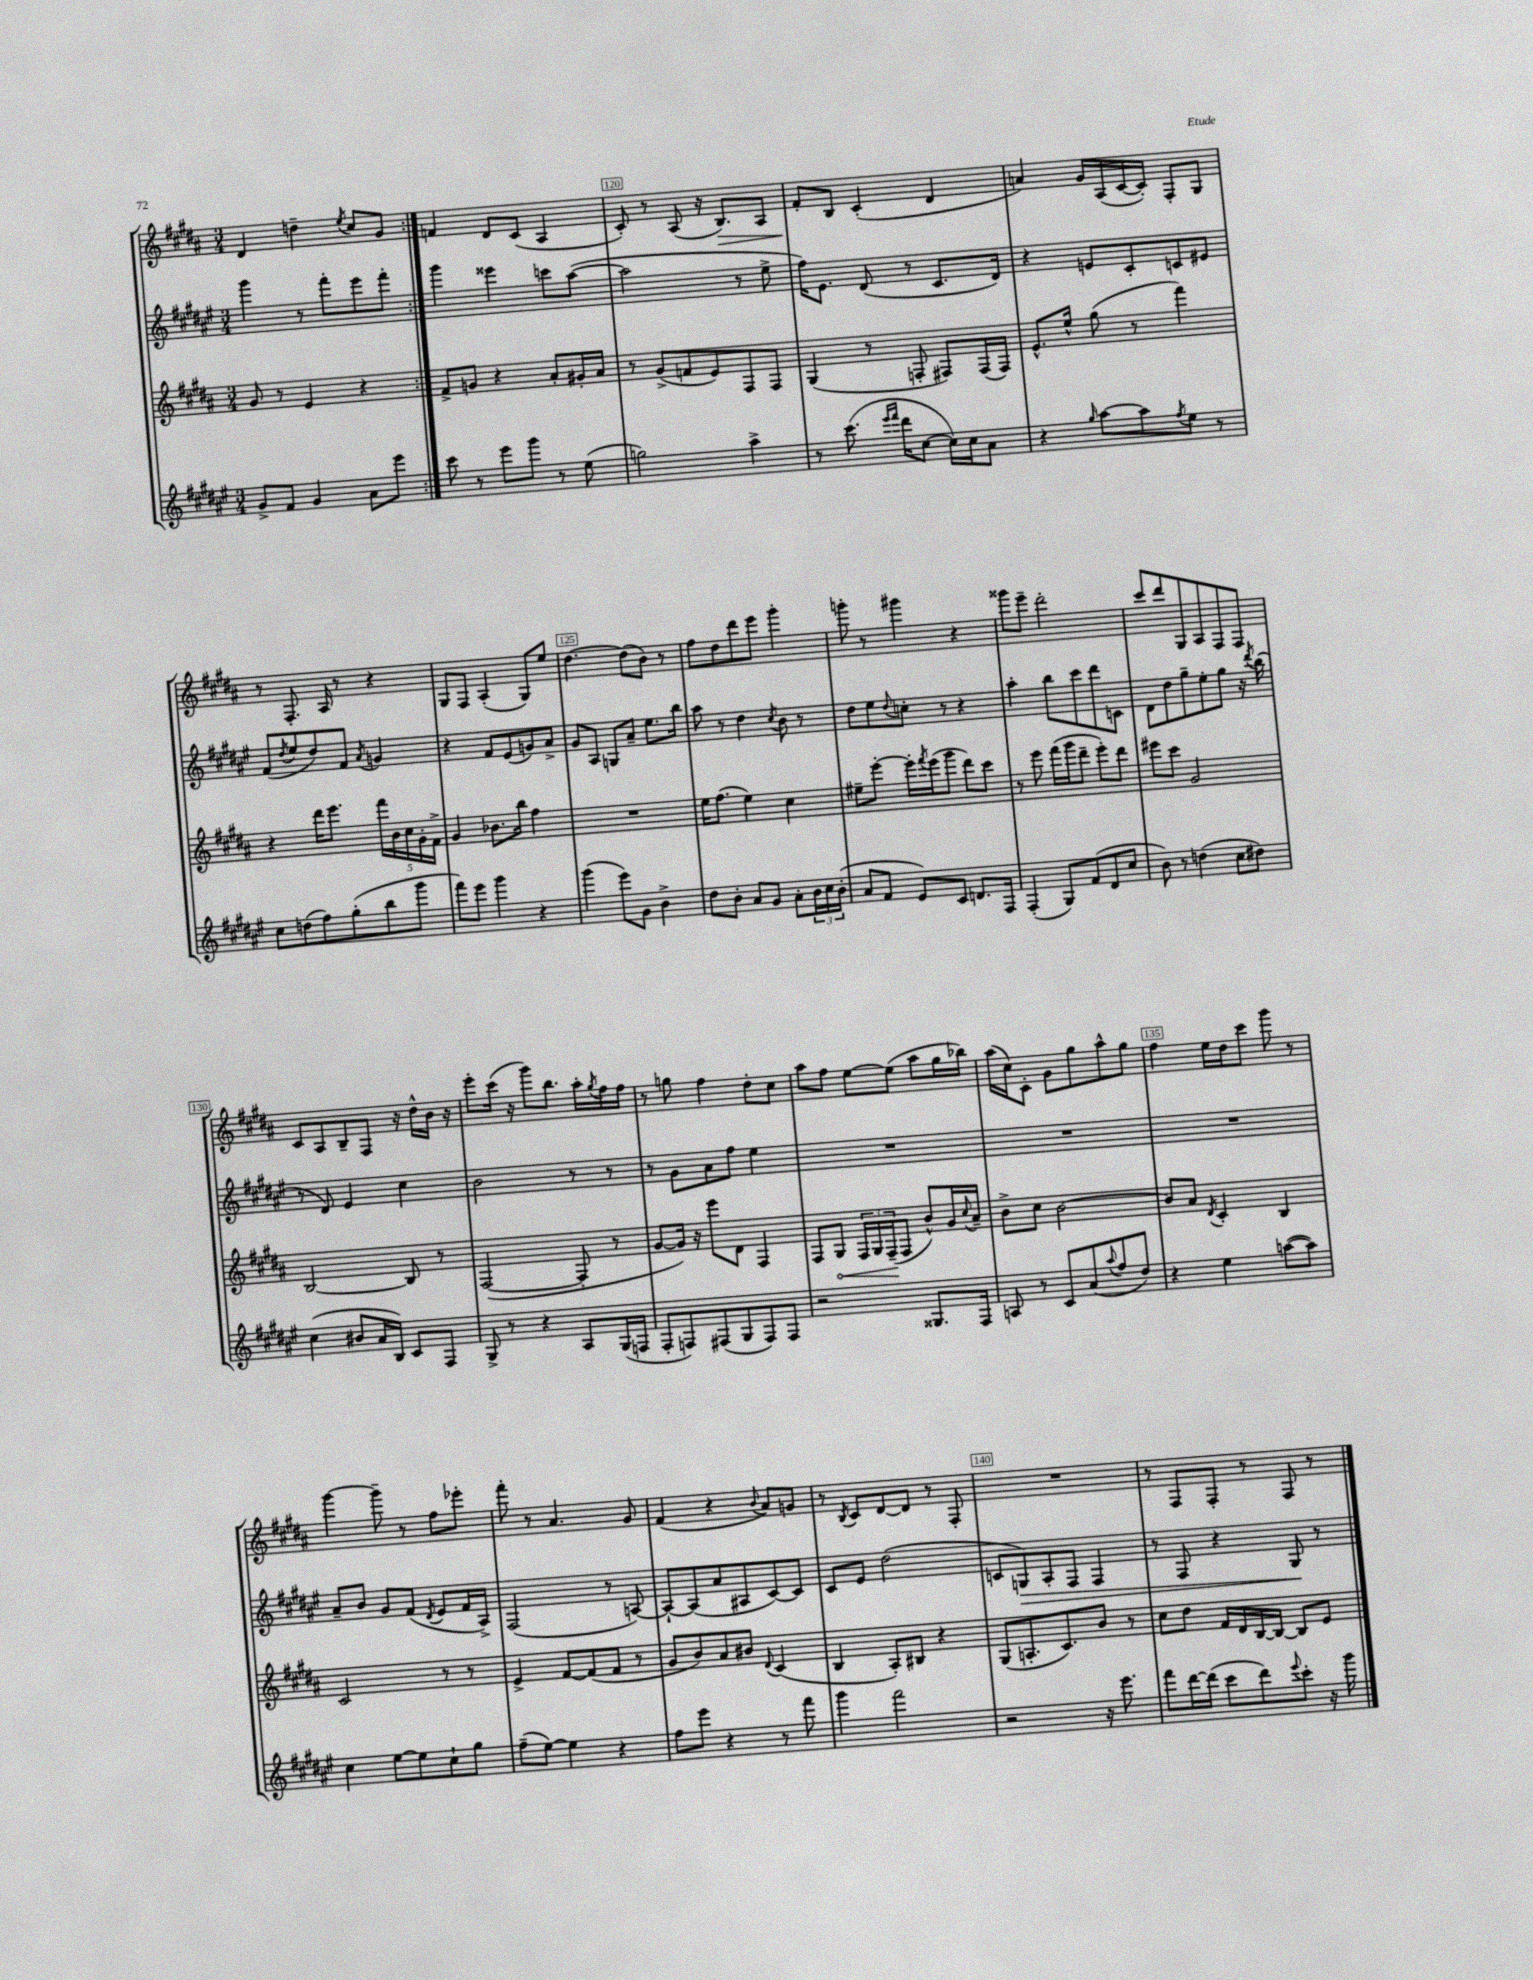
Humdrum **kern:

**kern	**kern	**kern	**kern
*staff4	*staff3	*staff2	*staff1
*clefG2	*clefG2	*clefG2	*clefG2
*k[f#c#g#d#a#e#]	*k[f#c#g#d#a#]	*k[f#c#g#d#a#e#]	*k[f#c#g#d#a#]
*M3/4	*M3/4	*M3/4	*M3/4
8g#^	8g#	4ggg#	4d#
8f#	8r	.	.
4g#	4e	8r	4dd~
.	.	8fff#'	.
.	.	.	8qee
8a#	4r	8eee#	8cc#
8eee#	.	8fff#'	8g#
=:|!	=:|!	=:|!	=:|!
8ccc#	8f#^	4ggg#	4f
8r	8g	.	.
8eee#	4r	4eee##	8d#
8ggg#	.	.	(8c#
8r	8a#'	8ccc	4A#
(8ee#	16g#'	([8aa#	.
.	16a#	.	.
=	=	=	=
2gg)	8r	2aa#]	8c#')
.	(8g#^	.	8r
.	8f	.	(8A#
.	8e)	.	16r
.	.	.	8.B)
4aa#^	8F#	8r	.
.	8F#	8ee#^	8A#
=	=	=	=
8r	(4G#	16ff#)	8f#'
.	.	8.e#	.
(8.ccc#	.	.	8B
.	8r	(8d#	(4c#'
16qqeee#	.	.	.
16qqfff#	.	.	.
16ddd#	.	.	.
[8cc#	8F'	8r	.
16cc#])	8F#)	8.c#	4d#
16cc#	.	.	.
8a#	(16F#	.	.
.	16F#)	16d#)	.
=	=	=	=
4r	8.e^^	4r	4a)
.	16ee^^	.	.
16qqgg#	.	.	.
[8aa#	(8gg#	8e	16g#
.	.	.	(16A#
8aa#]	8r	8c#'	[16c#
.	.	.	16c#'])
8qff#	.	.	.
8ee#	4fff#)	8c	8F#'
8r	.	8e#	8G#
=	=	=	=
8cc#	4r	(8f#	8r
.	.	8qdd#	.
(8dd	.	8ee#	8.F#'
8ff#)	16ddd#	8dd#)	.
.	8.eee	.	16A#
(8gg#'	.	8f#	8r
.	.	8qa#	.
8bb	20fff#	4g	4r
.	20b	.	.
.	20cc#	.	.
8ggg#	.	.	.
.	20g#'	.	.
.	20f#^	.	.
=	=	=	=
8fff#)	4g#	4r	8G#
8eee#	.	.	8F#
4ggg#	8.b-	8f#	(4A#'
.	.	(8e#	.
.	16bb	.	.
4r	4ff#	8g)	8G#)
.	.	8a#^	8ee
=	=	=	=
(4ggg#	2.r	8g#	[4.dd#
.	.	8A#	.
8eee#)	.	8G	.
8g#	.	8a#~	(8dd#]
4b^	.	8.ee#	8b)
.	.	.	8r
.	.	16bb	.
=	=	=	=
8dd#	16ee	8aa#	8ff#
.	(8.ff#	.	.
8b'	.	8r	8dd#
8a#	4ee)	4dd#	8ddd#
8g#	.	.	8eee
.	.	8qcc#	.
8a#'	4cc#	8b	4ggg#'
24b	.	8r	.
24cc#	.	.	.
(24b'	.	.	.
=	=	=	=
8a#	8ee#~	8dd#	8ggg'
8f#	[8eee'	8ee#	8r
.	.	8qqdd#	.
8e#)	16eee']	8cc'	4ggg#
.	8qfff#	.	.
.	(16eee	.	.
8c#	8ggg#	8r	.
8.d	8ddd#)	4r	4r
.	8ccc#	.	.
16F#	.	.	.
=	=	=	=
(4F#'	8r	4aa#'	8ggg##
.	8eee	.	8eee~
8G#)	(16fff#	8bb	2ddd#'
.	16ggg#	.	.
(8f#	8ddd#~	8ccc#	.
8d#	8eee')	8ddd#	.
8cc#	8ddd#	8c	.
=	=	=	=
8b)	8eee#	8d#	8ccc#
8r	8ccc#	8dd#	8ddd#
(4dd	2g#	8gg#~	8G#
.	.	8ee#'	8A#
8cc#	.	8gg#	8F#
8dd#)	.	16r	8F#
.	.	8qddd#	.
.	.	(16bb	.
=	=	=	=
(4cc#	[2B	8r	8c#
.	.	8d#)	8A#
8b#	.	4e#	8B~
16a#	.	.	8F#
16B)	.	.	.
8c#	8B]	4cc#	16r
.	.	.	16dd#^^
8F#	8r	.	16b
.	.	.	16r
=	=	=	=
8G#^	([2F#	2b	8eee'
8r	.	.	(16ccc#
.	.	.	16r
4r	.	.	8ggg#)
.	.	.	8.bb
8A#	8F#']	8r	.
.	.	.	16aa#'
.	.	.	8qgg#
(16G#	8r	8r	16ff#
16F	.	.	16ff#
=	=	=	=
8F#'	[8g#	8r	8r
8F)	16g#])	8g#	8gg
.	16r	.	.
(8F#	8eee	8a#	4ff#
8G#	8d#	8ff#	.
8F#)	4F#	4ee#	8dd#'
8F#	.	.	8cc#
=	=	=	=
2r	8F#	2.r	8aa#
.	8G#	.	8ff#
.	24F#	.	[8ee
.	24G#	.	.
.	(24F#~	.	.
.	8F#	.	(8ee]
8.G##	8b^^)	.	8aa#
.	16g#	.	16gg#
.	8qqcc#	.	.
16F#	16a#~	.	16bb-)
=	=	=	=
8A	8b^	2.r	(16aa#
.	.	.	16cc#)
8r	8cc#	.	8c#'
8c#	[2b	.	8g#
(8a#	.	.	8gg#
8qqaa#	.	.	.
8ff#	.	.	8aa#^^
8dd#)	.	.	8gg#
=	=	=	=
4r	8b]	2.r	4ff#
.	8a#	.	.
.	8qd#	.	.
4ee#	4c#'	.	16ee
.	.	.	16dd#
.	.	.	8ccc#
([8aa	4B	.	8ggg#
8aa])	.	.	8r
=	=	=	=
4cc#	2c#	8a#~	[4ggg#
.	.	8b	.
[8ee#	.	8g#	8ggg#~]
8ee#]	.	(8f#	8r
.	.	8qd#	.
8cc#`	8r	8e#	8ff#
8gg#	8r	16f#	8eee-'
.	.	16A#^)	.
=	=	=	=
(8ff#~	4e^	(2F#	8fff#'
[8ee#)	.	.	8r
4ee#]	[8f#	.	4.a#
.	(8f#]	.	.
4r	8f#	8r	.
.	8r	[8A)	8g#
=	=	=	=
8ff#	8g#	8A`_	(4f#
8eee#	8b)	(8A]	.
4r	8a#	8a#	4r
.	8b#	8A#	.
.	8qqd#	.	8qqb
8r	(4c#	[8c#)	8a#)
8fff#	.	8c#]	8g
=	=	=	=
4ggg#	4B	8c#	8r
.	.	.	8qB
.	.	8e#	8c#
2fff#	8A#')	(2dd#	[8d#
.	8B#	.	8d#]
.	4r	.	8r
.	.	.	8F#'
=	=	=	=
2r	(8G#	8c	2.r
.	8.A'	8G)	.
.	.	8A#'	.
.	8.c#)	.	.
.	.	8F#	.
16r	8b	4F#	.
8.eee#	.	.	.
.	8r	.	.
=	=	=	=
8fff#	8cc#	8r	8r
[16ddd#	8dd#	8F#	8F#
(16ddd#]	.	.	.
8ccc#	16f#	4r	8F#'
.	16d#	.	.
8ddd#)	[16B	.	8r
.	16B_	.	.
8qqeee#	.	.	.
8ccc#'	8B]	8G#	8F#
16r	8e	8r	8r
16ggg#	.	.	.
==	==	==	==
*-	*-	*-	*-
